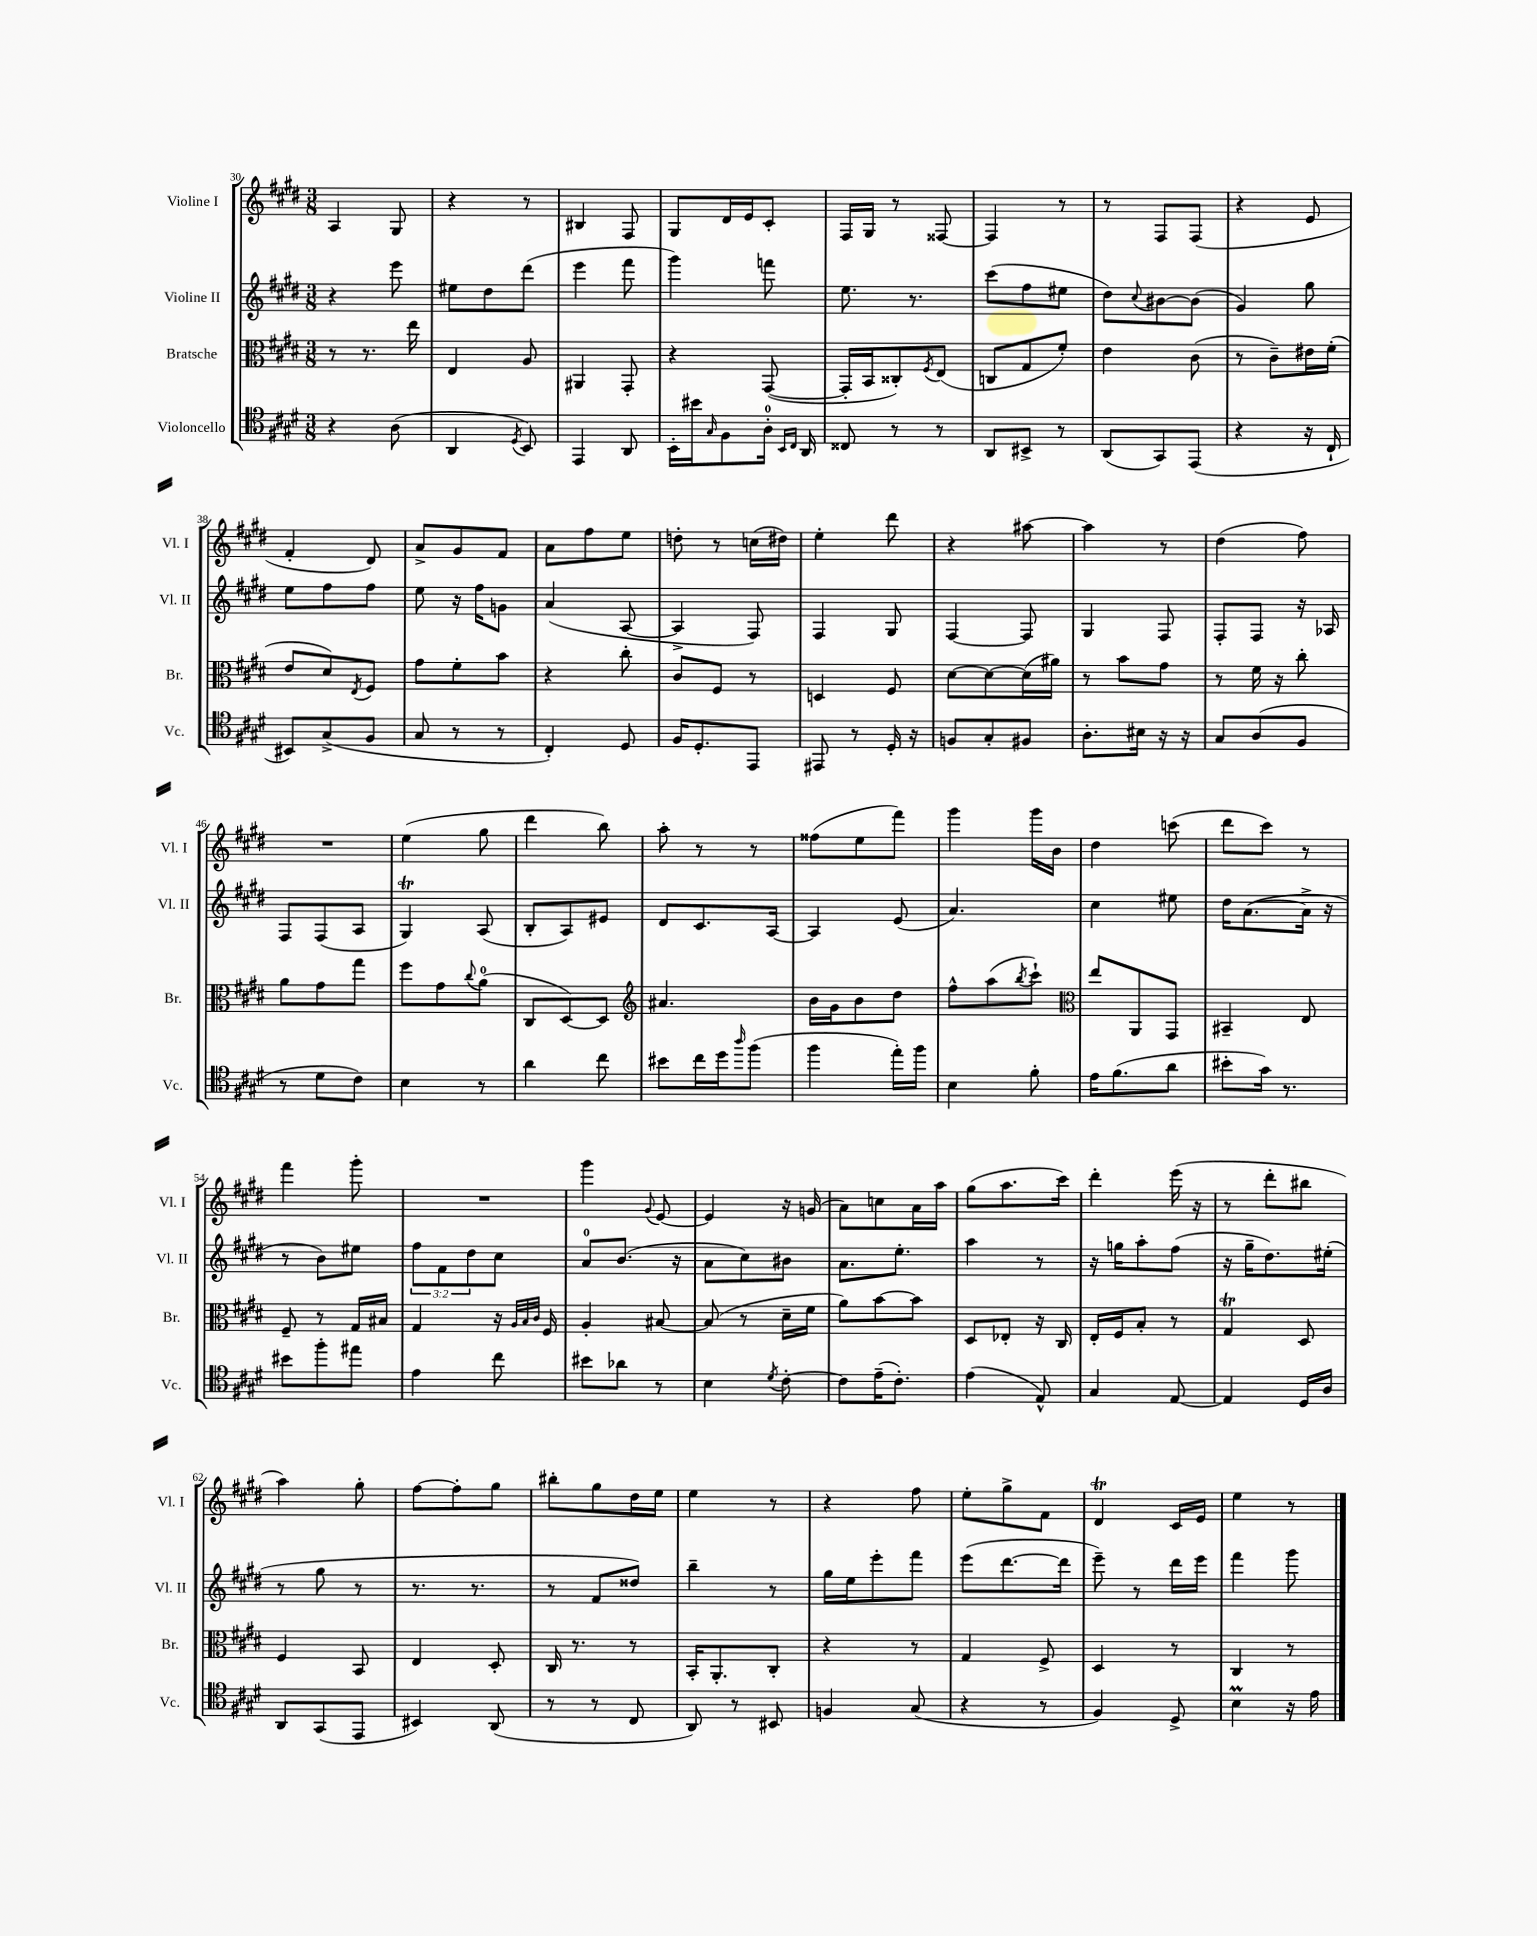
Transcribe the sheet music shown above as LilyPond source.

<<
\new StaffGroup <<
\new Staff = "s0" \with { instrumentName = "Violine I" shortInstrumentName = "Vl. I" } {
    \clef treble \key e \major \numericTimeSignature \time 3/8
    a4 gis8 |
    r4 r8 |
    bis4 fis8 |
    gis8 dis'16 e'16 cis'8-. |
    fis16 gis16 r8 fisis8~ |
    fisis4 r8 |
    r8 fis8 fis8( |
    r4 e'8 |
    fis'4-. dis'8) |
    a'8-> gis'8 fis'8 |
    a'8 fis''8 e''8 |
    d''8-. r8 c''16( dis''16) |
    e''4-. dis'''8 |
    r4 ais''8~ |
    ais''4 r8 |
    dis''4( fis''8) |
    R4. |
    e''4( gis''8 |
    dis'''4 b''8) |
    a''8-. r8 r8 |
    fisis''8( e''8 fis'''8) |
    gis'''4 gis'''16 b'16 |
    dis''4 c'''8( |
    dis'''8 cis'''8) r8 |
    fis'''4 gis'''8-. |
    R4. |
    gis'''4 \appoggiatura { gis'8 } e'8~ |
    e'4 r16 g'16( |
    a'8) c''8 a'16 a''16 |
    gis''8( a''8. cis'''16) |
    dis'''4-. e'''16( r16 |
    r8 dis'''8-. bis''8 |
    a''4) gis''8-. |
    fis''8~ fis''8-. gis''8 |
    bis''8-. gis''8 dis''16 e''16 |
    e''4 r8 |
    r4 fis''8 |
    e''8-. gis''8-> fis'8 |
    dis'4\trill cis'16 e'16 |
    e''4 r8 \bar "|." |
}
\new Staff = "s1" \with { instrumentName = "Violine II" shortInstrumentName = "Vl. II" } {
    \clef treble \key e \major \numericTimeSignature \time 3/8 \override Staff.TupletNumber.text = #tuplet-number::calc-fraction-text
    r4 e'''8 |
    eis''8 dis''8 dis'''8( |
    e'''4 fis'''8 |
    gis'''4) f'''8 |
    e''8. r8. |
    cis'''8( fis''8 eis''8 |
    dis''8) \appoggiatura { cis''8 } bis'8~ bis'8( |
    gis'4) gis''8 |
    e''8 fis''8 fis''8 |
    e''8 r16 fis''16 g'8 |
    a'4( a8~ |
    a4-> fis8) |
    fis4 gis8 |
    fis4~ fis8 |
    gis4 fis8 |
    fis8-. fis8 r16 aes16 |
    fis8 fis8( a8 |
    gis4\trill) a8( |
    b8-. a8) eis'8 |
    dis'8 cis'8. a16~ |
    a4 e'8( |
    a'4.) |
    cis''4 eis''8 |
    dis''16 a'8.~( a'16-> r16 |
    r8 b'8) eis''8 |
    \tuplet 3/2 { fis''8 fis'8 dis''8 } cis''8 |
    a'8-0 b'8.( r16 |
    a'8 cis''8) bis'8 |
    a'8. e''8.-. |
    a''4 r8 |
    r16 g''16 a''8-. fis''8( |
    r16 gis''16-- dis''8.) eis''16-.( |
    r8 gis''8 r8 |
    r8. r8. |
    r8 fis'8 disis''8) |
    b''4-- r8 |
    gis''16 e''16 e'''8-. fis'''8 |
    e'''8( dis'''8.~ dis'''16 |
    e'''8--) r8 dis'''16 e'''16 |
    fis'''4 gis'''8 \bar "|." |
}
\new Staff = "s2" \with { instrumentName = "Bratsche" shortInstrumentName = "Br." } {
    \clef alto \key e \major \numericTimeSignature \time 3/8
    r8 r8. e''16 |
    e4 a8 |
    ais,4 gis,8-. |
    r4 gis,8~( |
    gis,16-. b,16 cisis8-.) \acciaccatura { fis8 } e8( |
    c8 gis8 fis'8-.) |
    e'4 cis'8( |
    r8 cis'8--) eis'16 fis'16-.( |
    e'8 dis'8) \acciaccatura { e8 } fis8 |
    gis'8 fis'8-. b'8 |
    r4 cis''8-. |
    cis'8 fis8 r8 |
    d4 fis8 |
    dis'8~ dis'8~ dis'16( ais'16) |
    r8 b'8 gis'8 |
    r8 fis'16 r16 cis''8-. |
    a'8 gis'8 gis''8 |
    fis''8 gis'8 \appoggiatura { cis''8 } a'8-0( |
    cis8 dis8~) dis8 |
    \clef treble ais'4. |
    b'16 gis'16 b'8 dis''8 |
    fis''8-^ a''8( \acciaccatura { b''8 } cis'''8-!) |
    \clef alto e''8 a,8 gis,8 |
    bis,4-- e8 |
    fis8-- r8 gis16 bis16 |
    gis4 r16 \grace { a32 b32 cis'32 } fis16 |
    a4-. bis8~ |
    bis8( r8 dis'16-- fis'16 |
    a'8) b'8~ b'8 |
    dis8 ees8-. r16 cis16 |
    e16-. fis16 b8-. r8 |
    gis4\trill dis8 |
    fis4 b,8 |
    e4 dis8-. |
    cis16 r8. r8 |
    b,16-. a,8.-. cis8-. |
    r4 r8 |
    gis4 fis8-> |
    dis4 r8 |
    cis4 r8 \bar "|." |
}
\new Staff = "s3" \with { instrumentName = "Violoncello" shortInstrumentName = "Vc." } {
    \clef tenor \key e \major \numericTimeSignature \time 3/8
    r4 a8( |
    a,4 \acciaccatura { dis8 } b,8) |
    e,4 a,8 |
    b,16-. bis'16 \grace { gis16 } fis8 a16-0-. \grace { b,16 cis16 } a,16 |
    cisis8 r8 r8 |
    a,8 bis,8-> r8 |
    a,8( gis,8) e,8( |
    r4 r16 cis16-! |
    bis,8) gis8->( fis8 |
    gis8 r8 r8 |
    cis4-.) dis8 |
    fis16 dis8.-. e,8 |
    eis,8 r8 dis16-. r16 |
    f8 gis8-. fis8 |
    a8.-. bis16 r16 r16 |
    gis8 a8( fis8 |
    r8 dis'8 cis'8) |
    b4 r8 |
    a'4 cis''8 |
    bis'8 cis''16 dis''16 \grace { a''16 } fis''8( |
    fis''4 e''16-.) fis''16 |
    b4 fis'8-. |
    e'16 fis'8.( a'8 |
    bis'8-. gis'16) r8. |
    bis'8 fis''8-. eis''8 |
    e'4 cis''8 |
    bis'8 aes'8 r8 |
    b4 \acciaccatura { dis'8 } cis'8~-. |
    cis'8 e'16--( cis'8.-.) |
    e'4( e8-^) |
    gis4 e8~ |
    e4 dis16 a16 |
    a,8 gis,8( e,8 |
    bis,4) a,8( |
    r8 r8 cis8 |
    a,8) r8 bis,8 |
    f4 gis8( |
    r4 r8 |
    fis4) dis8-> |
    b4\prall r16 e'16 \bar "|." |
}
>>
>>
\layout { \context { \Score currentBarNumber = #30 } }
